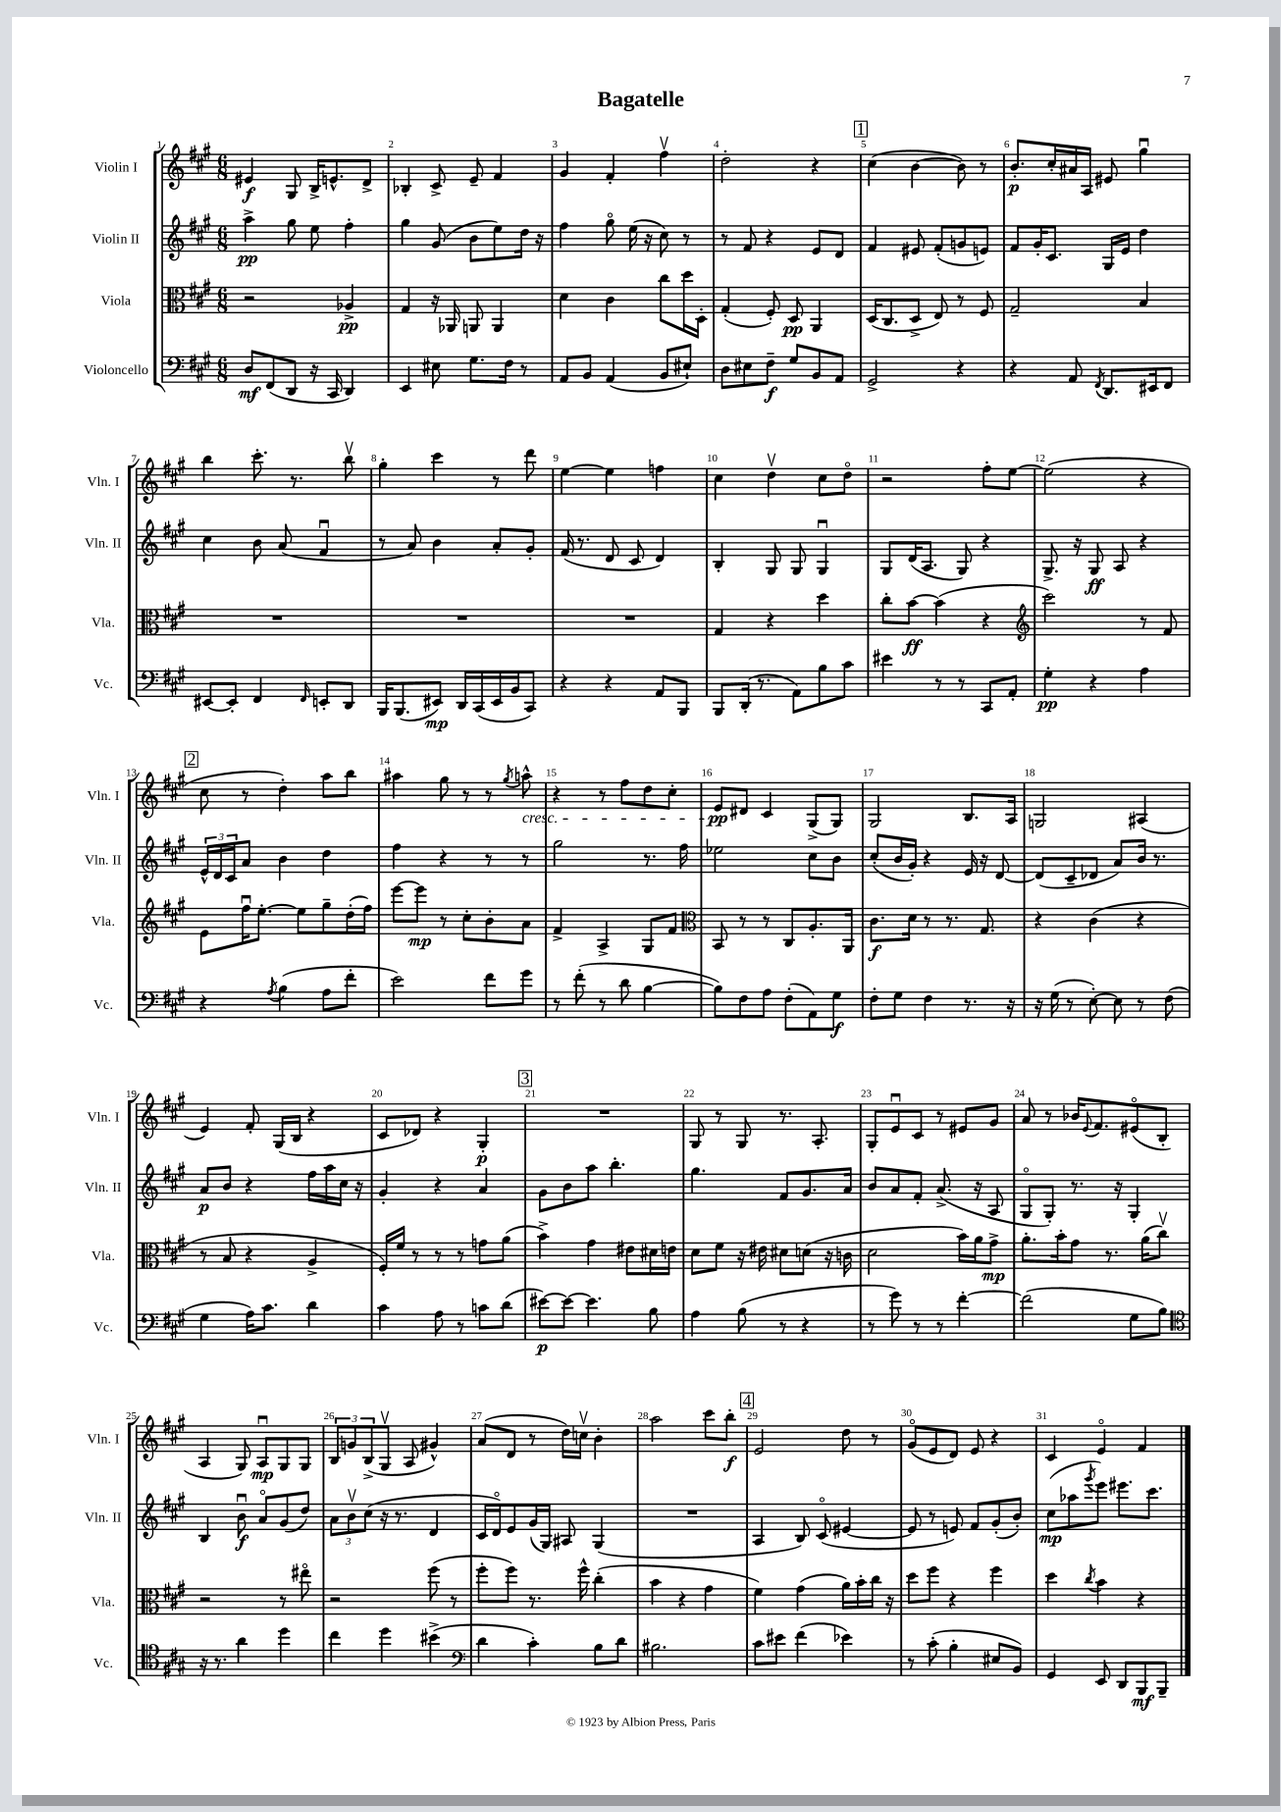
\header { title = "Bagatelle" }
<<
\new StaffGroup <<
\new Staff = "s0" \with { instrumentName = "Violin I" shortInstrumentName = "Vln. I" } {
    \clef treble \key a \major \numericTimeSignature \time 6/8
    eis'4\f gis8 b16-> e'8.-^ d'8-> |
    bes4-. cis'8-> e'8-- fis'4 |
    gis'4 fis'4-. fis''4\upbow |
    d''2-. r4 |
    \mark \markup { \box "1" } cis''4( b'4~ b'8) r8 |
    b'8.-.\p cis''16-. ais'16 a16 eis'8 gis''4\downbow |
    b''4 cis'''8.-. r8. b''8\upbow |
    gis''4-. cis'''4 r8 d'''8 |
    e''4~ e''4 f''4 |
    cis''4 d''4\upbow cis''8 d''8\flageolet |
    r2 fis''8-. e''8~ |
    e''2( r4 |
    \mark \markup { \box "2" } cis''8 r8 d''4-.) a''8 b''8 |
    ais''4 gis''8 r8 r8 \acciaccatura { gis''8 } a''8-^\cresc |
    r4 r8 fis''8 d''8 cis''8-. |
    e'8\pp\! dis'8 cis'4 gis8->( gis8) |
    gis2 b8. a16 |
    g2 ais4( |
    e'4) fis'8-. gis16( b16 r4 |
    cis'8 des'8) r4 gis4-.\p |
    \mark \markup { \box "3" } R2. |
    gis8 r8 gis8 r8. a8.-. |
    gis8-. e'8\downbow cis'8 r8 eis'8 gis'8 |
    a'8 r8 bes'16 \appoggiatura { e'8 } fis'8. eis'8\flageolet( b8-. |
    a4 gis8) a8\downbow\mp gis8 gis8 |
    \tuplet 3/2 { b8 g'8 b8->( } gis8\upbow a8 gis'4-^) |
    a'8( d'8 r8 d''16) c''16\upbow b'4-. |
    a''2 cis'''8 b''8-.\f |
    \mark \markup { \box "4" } e'2 d''8 r8 |
    gis'8\flageolet( e'8 d'8) e'8 r4 |
    cis'4 e'4\flageolet fis'4 \bar "|." |
}
\new Staff = "s1" \with { instrumentName = "Violin II" shortInstrumentName = "Vln. II" } {
    \clef treble \key a \major \numericTimeSignature \time 6/8
    a''4->\pp gis''8 e''8 fis''4-. |
    gis''4 gis'8( b'8 e''8) d''16 r16 |
    fis''4 gis''8\flageolet e''16( r16 cis''8) r8 |
    r8 fis'8 r4 e'8 d'8 |
    \mark \markup { \box "1" } fis'4 eis'8 fis'8-.( g'8 e'8) |
    fis'8 gis'16-. cis'8. gis16 e'16 d''4 |
    cis''4 b'8 a'8( fis'4\downbow |
    r8 a'8) b'4 a'8-. gis'8-. |
    fis'16( r8. d'8 cis'8 d'4) |
    b4-. gis8 gis8 gis4\downbow |
    gis8 d'16( a8. gis8) r4 |
    gis8.-> r16 gis8\ff a8 r4 |
    \mark \markup { \box "2" } \tuplet 3/2 { e'16-^ d'16 cis'16 } a'8 b'4 d''4 |
    fis''4 r4 r8 r8 |
    gis''2 r8. fis''16 |
    ees''2 cis''8 b'8 |
    cis''8-.( b'16 gis'16-.) r4 e'16 r16 d'8~ |
    d'8( cis'8-- des'8 a'8) b'16 r8. |
    a'8\p b'8 r4 fis''16 a''16 cis''16 r16 |
    gis'4-. r4 a'4 |
    \mark \markup { \box "3" } gis'8 b'8 a''8 b''4.-. |
    gis''4. fis'8 gis'8. a'16 |
    b'8 a'8 fis'8-. a'8.->( r16 a8 |
    gis8\flageolet gis8-.) r8. r16 gis4-. |
    b4 b'8\downbow\f a'8\flageolet gis'8( d''8) |
    \tuplet 3/2 { a'8 b'8\upbow cis''8( } r16 r8. d'4 |
    cis'16 d'16\flageolet) e'8 gis'16( gis16) ais8 gis4( |
    R2. |
    \mark \markup { \box "4" } a4 b8) cis'8\flageolet( eis'4~ |
    eis'8 r8 e'8) fis'8 gis'8-.( b'8-.) |
    cis''8\mp( aes''8 \acciaccatura { gis'''8 } e'''8) eis'''8. cis'''8. \bar "|." |
}
\new Staff = "s2" \with { instrumentName = "Viola" shortInstrumentName = "Vla." } {
    \clef alto \key a \major \numericTimeSignature \time 6/8
    r2 aes4->\pp |
    gis4 r16 aes,16 a,8 a,4 |
    d'4 cis'4 cis''8 d''16 d16-. |
    gis4-.( fis8-.) d8\pp a,4 |
    \mark \markup { \box "1" } d16( cis8. d8-> e8) r8 fis8 |
    gis2-- b4 |
    R2. |
    R2. |
    R2. |
    gis4 r4 d''4 |
    cis''8-. b'8~\ff b'4( r4 |
    \clef treble cis'''2) r8 fis'8 |
    \mark \markup { \box "2" } e'8 fis''16\downbow e''8.~-. e''8 gis''8-- d''16-.( fis''16) |
    e'''8~ e'''8\mp r8 cis''8-. b'8-. a'8 |
    fis'4-> a4-> gis8 fis'8 |
    \clef alto b,8 r8 r8 cis8 a8.-. a,16 |
    cis'8.\f d'16 r8 r8. gis8. |
    r4 cis'4( r4 |
    r8 b8 r4 a4-> |
    fis16-.) fis'16 r8 r8 r8 g'8 a'8( |
    \mark \markup { \box "3" } b'4->) gis'4 eis'8 dis'16 e'16 |
    d'8 fis'8 r16 eis'16 dis'8 d'8( r16 c'16 |
    d'2 b'16) a'16 gis'8->\mp |
    a'8.-. b'16-. gis'8 r8. a'16( cis''8\upbow) |
    r2 r8 eis''8\flageolet |
    r2 fis''8( r8 |
    fis''8-. fis''8) r8. fis''16-^ cis''4-.( |
    b'4 r4 gis'4 |
    \mark \markup { \box "4" } fis'4) gis'4( a'16) b'16-. cis''16 r16 |
    d''8 fis''8 r4 fis''4 |
    d''4 \acciaccatura { cis''8 } b'4 r4 \bar "|." |
}
\new Staff = "s3" \with { instrumentName = "Violoncello" shortInstrumentName = "Vc." } {
    \clef bass \key a \major \numericTimeSignature \time 6/8
    d8\mf fis,8( d,8 r16 cis,16 d,4) |
    e,4 eis8 gis8. fis16 r8 |
    a,8 b,8 a,4( b,8 eis8-!) |
    d8 eis8 fis8--\f gis8 b,8 a,8 |
    \mark \markup { \box "1" } gis,2-> r4 |
    r4 a,8 \acciaccatura { fis,8 } d,8. eis,16 fis,8 |
    eis,8~ eis,8-. fis,4 \grace { fis,16 } e,8-. d,8 |
    b,,16 b,,8.( eis,8\mp) d,16 cis,16( eis,16 b,16 cis,8) |
    r4 r4 a,8 b,,8 |
    b,,8 d,16-.( r8. a,8) b8 cis'8 |
    eis'4 r8 r8 cis,8 a,8-. |
    gis4-.\pp r4 a4 |
    \mark \markup { \box "2" } r4 \acciaccatura { a8 } b4( a8 fis'8-. |
    e'2) fis'8 gis'8 |
    r8 fis'8-.( r8 d'8 b4~ |
    b8) fis8 a8 fis8-.( a,8) gis8\f |
    fis8-. gis8 fis4 r8. r16 |
    r16 gis16( r8 e8~-.) e8 r8 fis8( |
    gis4 a16) cis'8. d'4 |
    cis'4 a8 r8 c'8 d'8( |
    \mark \markup { \box "3" } eis'8~\p) eis'8~ eis'4. b8 |
    a4 b8( r8 r4 |
    r8 gis'8) r8 r8 fis'4~-. |
    fis'2( gis8 b8) |
    \clef tenor r16 r8. a'4 d''4 |
    cis''4 d''4 bis'4->( |
    \clef bass d'4 cis'4-.) b8 d'8 |
    bis2. |
    \mark \markup { \box "4" } cis'8 eis'8 fis'4( ees'4) |
    r8 cis'8-.( b4-. eis8 b,8) |
    gis,4 e,8 d,8 b,,8\mf b,,8-- \bar "|." |
}
>>
>>
\layout { \context { \Score \override BarNumber.break-visibility = ##(#f #t #t) barNumberVisibility = #all-bar-numbers-visible } }
